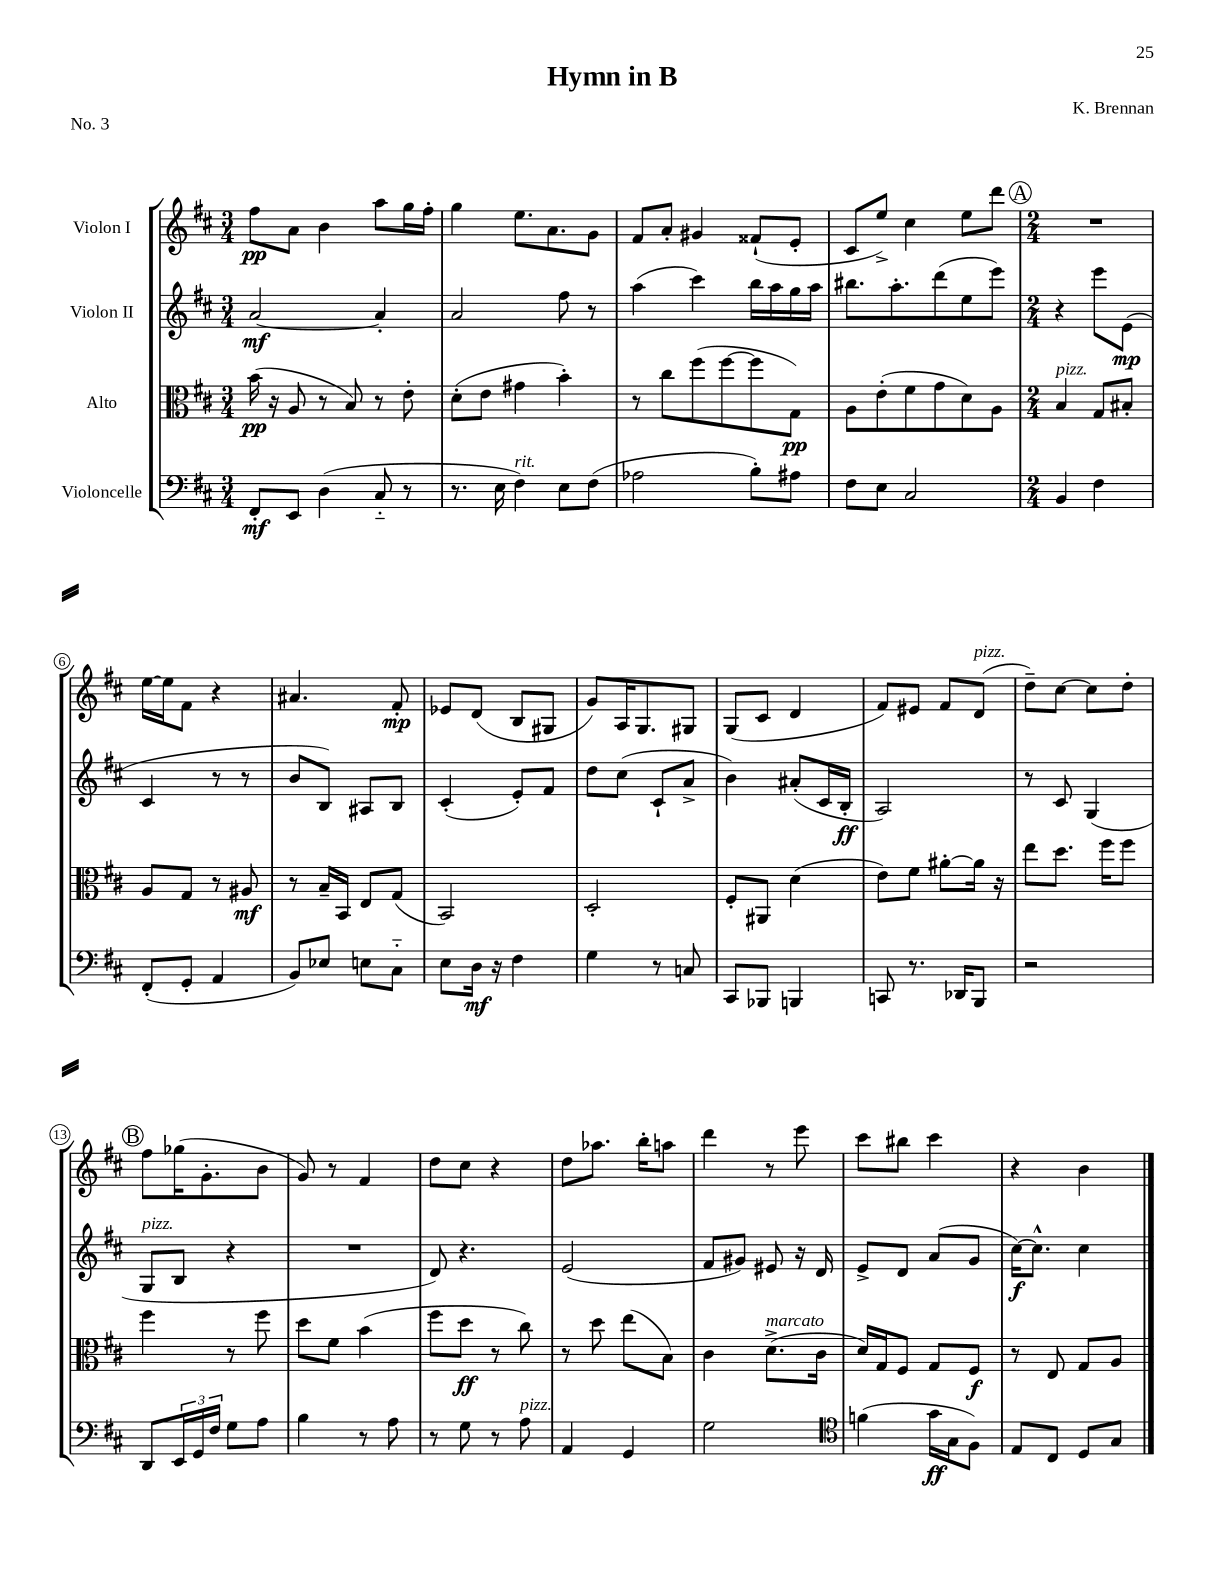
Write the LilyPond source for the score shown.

\header { title = "Hymn in B" composer = "K. Brennan" piece = "No. 3" }
<<
\new StaffGroup <<
\new Staff = "s0" \with { instrumentName = "Violon I" } {
    \clef treble \key d \major \numericTimeSignature \time 3/4
    fis''8\pp a'8 b'4 a''8 g''16 fis''16-. |
    g''4 e''8. a'8. g'8 |
    fis'8 a'8-. gis'4 fisis'8-!( e'8-. |
    cis'8 e''8->) cis''4 e''8 d'''8 |
    \mark \markup { \circle "A" } \numericTimeSignature \time 2/4 R2 |
    e''16~ e''16 fis'8 r4 |
    ais'4. fis'8-.\mp |
    ees'8 d'8( b8 gis8 |
    g'8) a16 g8. gis8 |
    g8( cis'8 d'4 |
    fis'8) eis'8 fis'8 d'8^\markup { \italic "pizz." }( |
    d''8--) cis''8~ cis''8 d''8-. |
    \mark \markup { \circle "B" } fis''8 ges''16( g'8.-. b'8 |
    g'8) r8 fis'4 |
    d''8 cis''8 r4 |
    d''8 aes''8. b''16-. a''8 |
    d'''4 r8 e'''8 |
    cis'''8 bis''8 cis'''4 |
    r4 b'4 \bar "|." |
}
\new Staff = "s1" \with { instrumentName = "Violon II" } {
    \clef treble \key d \major \numericTimeSignature \time 3/4
    a'2~\mf a'4-. |
    a'2 fis''8 r8 |
    a''4( cis'''4) b''16 a''16 g''16 a''16 |
    bis''8. a''8.-. d'''8( e''8 e'''8) |
    \mark \markup { \circle "A" } \numericTimeSignature \time 2/4 r4 e'''8 e'8\mp( |
    cis'4 r8 r8 |
    b'8 b8) ais8 b8 |
    cis'4-.( e'8-.) fis'8 |
    d''8 cis''8( cis'8-! a'8-> |
    b'4) ais'8-.( cis'16 b16-.\ff |
    a2) |
    r8 cis'8 g4( |
    \mark \markup { \circle "B" } g8^\markup { \italic "pizz." } b8 r4 |
    R2 |
    d'8) r4. |
    e'2( |
    fis'8 gis'8) eis'8 r16 d'16 |
    e'8-> d'8 a'8( g'8 |
    cis''16~\f) cis''8.-^ cis''4 \bar "|." |
}
\new Staff = "s2" \with { instrumentName = "Alto" } {
    \clef alto \key d \major \numericTimeSignature \time 3/4
    b'16\pp( r16 a8 r8 b8) r8 e'8-. |
    d'8-.( e'8 gis'4 b'4-.) |
    r8 cis''8 fis''8( fis''8~ fis''8 g8\pp) |
    a8 e'8-.( fis'8 g'8 d'8) a8 |
    \mark \markup { \circle "A" } \numericTimeSignature \time 2/4 b4^\markup { \italic "pizz." } g8 bis8-. |
    a8 g8 r8 ais8\mf |
    r8 b16-- b,16 e8 g8( |
    b,2) |
    d2-. |
    fis8-. ais,8 d'4( |
    e'8) fis'8 ais'8~-. ais'16 r16 |
    e''8 d''8. fis''16 fis''8 |
    \mark \markup { \circle "B" } fis''4 r8 fis''8 |
    d''8 fis'8 b'4( |
    fis''8 d''8\ff r8 cis''8) |
    r8 d''8 e''8( b8) |
    cis'4 d'8.->^\markup { \italic "marcato" }( cis'16 |
    d'16) g16 fis8 g8 fis8\f |
    r8 e8 g8 a8 \bar "|." |
}
\new Staff = "s3" \with { instrumentName = "Violoncelle" } {
    \clef bass \key d \major \numericTimeSignature \time 3/4
    fis,8-.\mf e,8 d4( cis8-_ r8 |
    r8. e16 fis4^\markup { \italic "rit." }) e8 fis8( |
    aes2 b8-.) ais8 |
    fis8 e8 cis2 |
    \mark \markup { \circle "A" } \numericTimeSignature \time 2/4 b,4 fis4 |
    fis,8-.( g,8-. a,4 |
    b,8) ees8 e8 cis8-_ |
    e8 d16\mf r16 fis4 |
    g4 r8 c8 |
    cis,8 bes,,8 b,,4 |
    c,8 r8. des,16 b,,8 |
    r2 |
    \mark \markup { \circle "B" } d,8 \tuplet 3/2 { e,16 g,16 fis16 } g8 a8 |
    b4 r8 a8 |
    r8 g8 r8 a8^\markup { \italic "pizz." } |
    a,4 g,4 |
    g2 |
    \clef tenor f'4( g'16\ff g16 fis8) |
    e8 cis8 d8 g8 \bar "|." |
}
>>
>>
\layout { \context { \Score \override BarNumber.stencil = #(make-stencil-circler 0.1 0.3 ly:text-interface::print) } }
